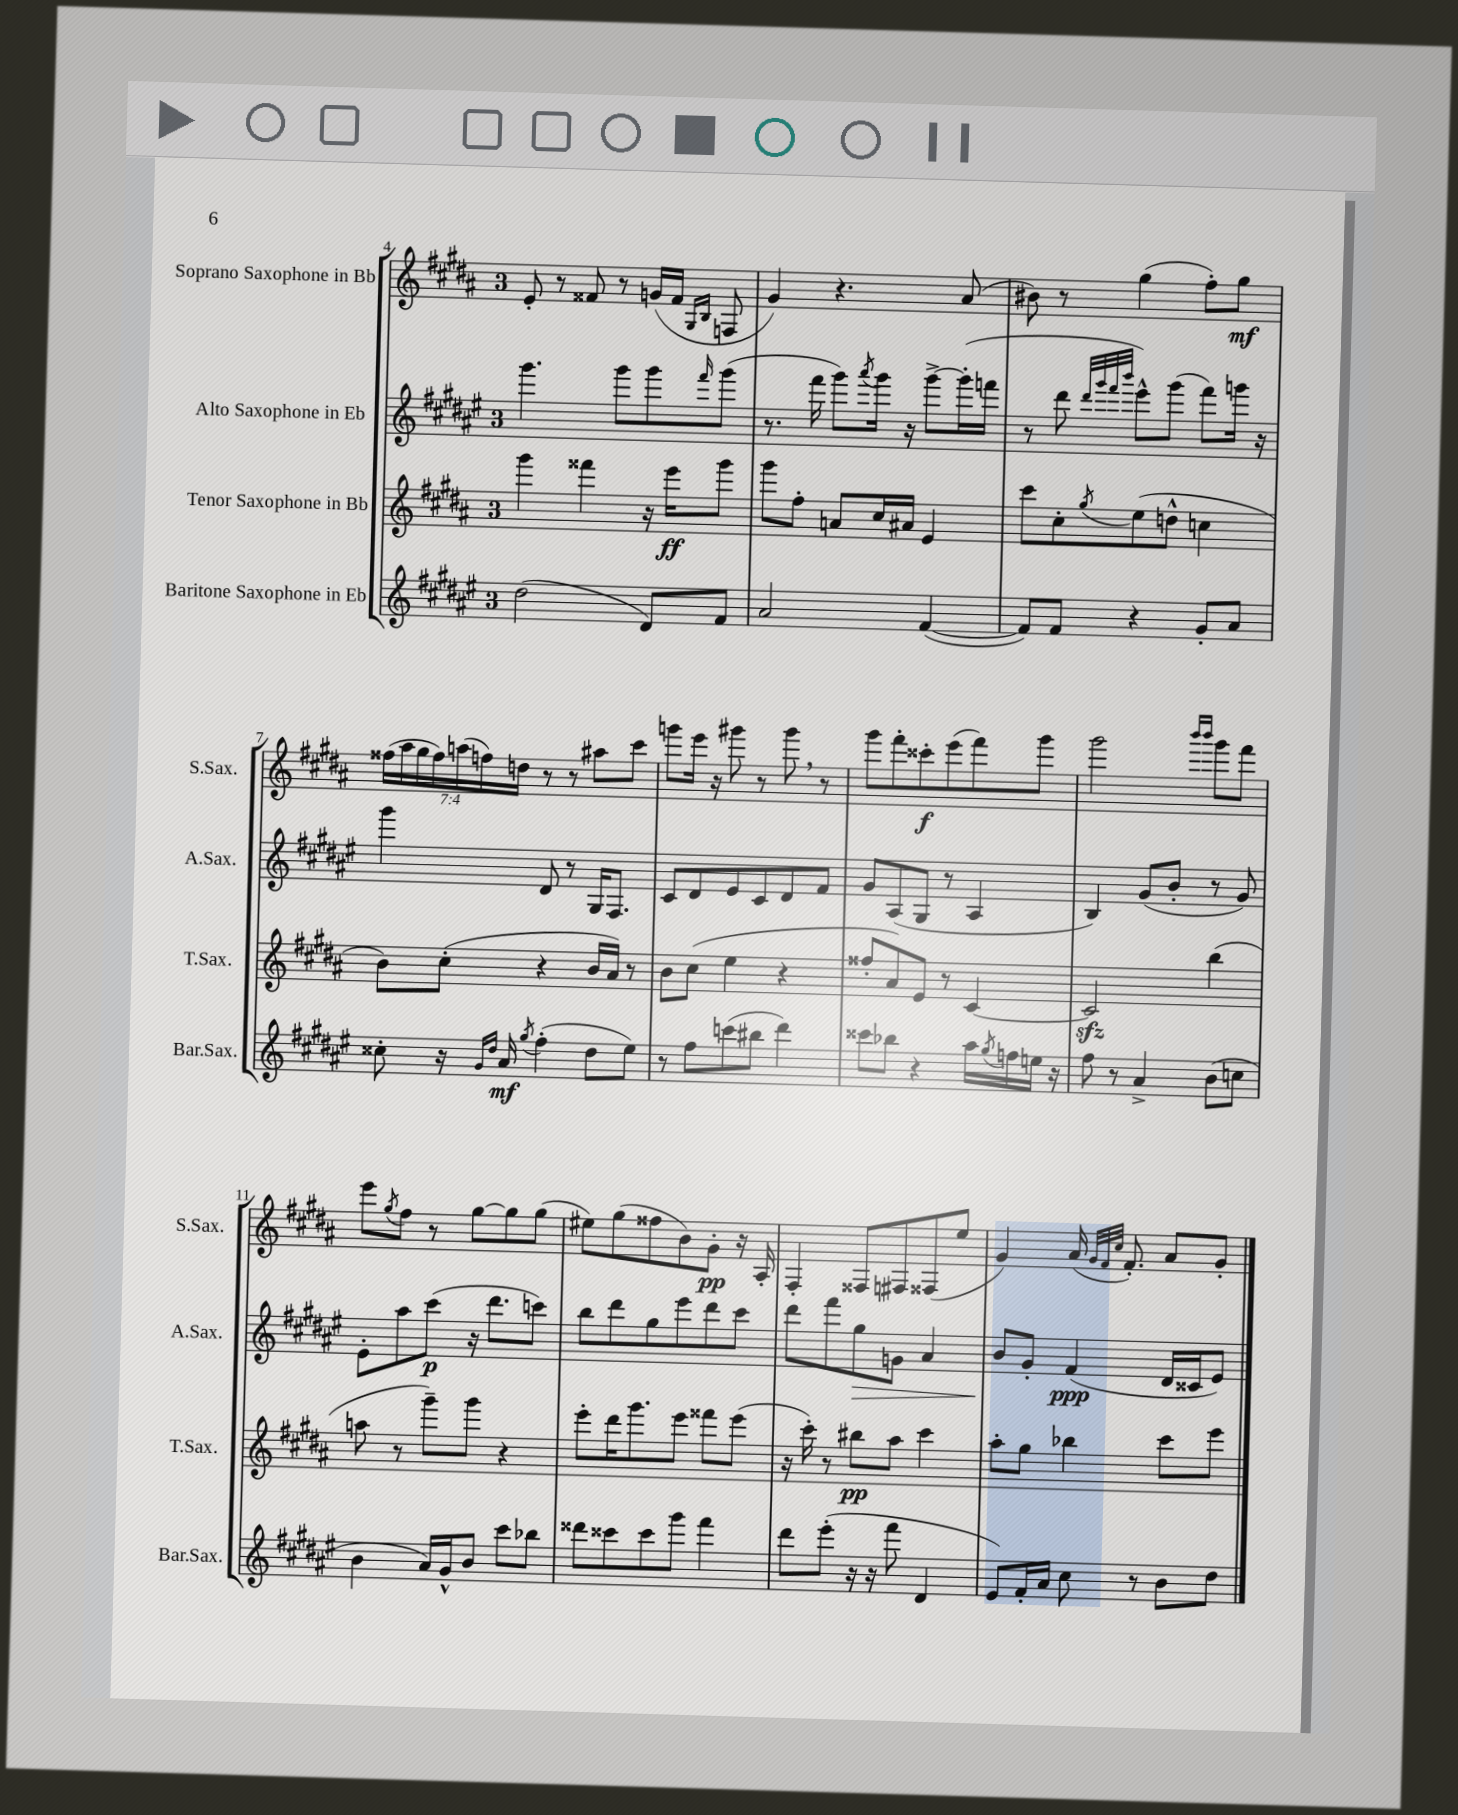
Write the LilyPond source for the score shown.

<<
\new StaffGroup <<
\new Staff = "s0" \with { instrumentName = "Soprano Saxophone in Bb" shortInstrumentName = "S.Sax." } {
    \clef treble \key b \major \once \override Staff.TimeSignature.style = #'single-digit \time 3/4 \override Staff.TupletNumber.text = #tuplet-number::calc-fraction-text
    e'8-. r8 fisis'8 r8 g'16( fisis'16 \grace { gis16 b16 } f8 |
    gis'4) r4. ais'8( |
    bis'8) r8 gis''4( fis''8-.) gis''8\mf |
    \tuplet 7/4 { fisis''16( ais''16 gis''16 fisis''16) a''16( f''16) d''16 } r8 r8 ais''8 cis'''8 |
    g'''8 e'''16 r16 gis'''8 r8 gis'''8 \breathe r8 |
    gis'''8 fis'''8-. cisis'''8-.\f e'''8( fis'''8) gis'''8 |
    gis'''2 \grace { b'''16 b'''16 } gis'''8 fis'''8 |
    e'''8 \acciaccatura { gis''8 } fis''8 r8 gis''8~ gis''8 gis''8( |
    eis''8) gis''8( fisis''8 b'8) gis'8-.\pp r16 ais16-. |
    fis4-. fisis8 fis8 fisis8( e''8 |
    gis'4) ais'16( \grace { gis'32 fis'32 cis''32 } fis'8.-.) ais'8 gis'8-. \bar "|." |
}
\new Staff = "s1" \with { instrumentName = "Alto Saxophone in Eb" shortInstrumentName = "A.Sax." } {
    \clef treble \key fis \major \once \override Staff.TimeSignature.style = #'single-digit \time 3/4
    gis'''4. gis'''8 gis'''8 \grace { fis'''16 } gis'''8( |
    r8. fis'''16 gis'''8) \acciaccatura { ais'''8 } gis'''16 r16 gis'''8~-> gis'''16-.( f'''16 |
    r8 dis'''8 \grace { dis'''32 gis'''32 fis'''32 b'''32 } eis'''8-^) gis'''8( fis'''8) g'''16 r16 |
    gis'''4 dis'8 r8 gis16 fis8. |
    cis'8 dis'8 eis'8 cis'8 dis'8 fis'8 |
    gis'8 ais8( gis8 r8 ais4 |
    b4) gis'8( b'8-. r8 gis'8) |
    eis'8-. ais''8 cis'''8\p( r16 dis'''8. c'''8) |
    b''8 dis'''8 gis''8 eis'''8 dis'''8 cis'''8 |
    dis'''8 fis'''8 gis''8\> g'8 ais'4 |
    b'8\! gis'8-. fis'4\ppp( dis'16 cisis'16 eis'8) \bar "|." |
}
\new Staff = "s2" \with { instrumentName = "Tenor Saxophone in Bb" shortInstrumentName = "T.Sax." } {
    \clef treble \key b \major \once \override Staff.TimeSignature.style = #'single-digit \time 3/4
    gis'''4 fisis'''4 r16 e'''16\ff gis'''8 |
    gis'''8 fis''8-. a'8 cis''16 ais'16 e'4 |
    cis'''8 cis''8-. \acciaccatura { gis''8 } e''8( d''8-^ c''4 |
    b'8) cis''8-.( r4 b'16 ais'16) r8 |
    b'8 cis''8( e''4 r4 |
    fisis''8-. ais'8) e'8 r8 cis'4~ |
    cis'2\sfz b''4( |
    a''8 r8 gis'''8--) gis'''8 r4 |
    e'''8-. dis'''16 gis'''8. e'''8 fisis'''8 e'''8( |
    r16 cis'''16-.) r8 bis''8\pp ais''8 cis'''4 |
    ais''8-. gis''8 bes''4 cis'''8 e'''8 \bar "|." |
}
\new Staff = "s3" \with { instrumentName = "Baritone Saxophone in Eb" shortInstrumentName = "Bar.Sax." } {
    \clef treble \key fis \major \once \override Staff.TimeSignature.style = #'single-digit \time 3/4
    dis''2( dis'8) fis'8 |
    ais'2 fis'4~( |
    fis'8) fis'8 r4 gis'8-. ais'8 |
    cisis''8-. r16 \grace { gis'16 dis''16 } ais'16\mf \acciaccatura { gis''8 } fis''4-.( dis''8 eis''8) |
    r8 fis''8 c'''8( bis''8 dis'''4) |
    cisis'''8 bes''8 r4 ais''16 \acciaccatura { gis''8 } f''16 e''16 r16 |
    fis''8 r8 ais'4-> b'8( c''8 |
    b'4 ais'16) gis'16-^ b'8 cis'''8 bes''8 |
    disis'''8 cisis'''8 cisis'''8 gis'''8 fis'''4 |
    dis'''8 eis'''8-.( r16 r16 fis'''8 dis'4 |
    eis'8) fis'16-. ais'16 cis''8 r8 b'8 dis''8 \bar "|." |
}
>>
>>
\layout { \context { \Score currentBarNumber = #4 } }
